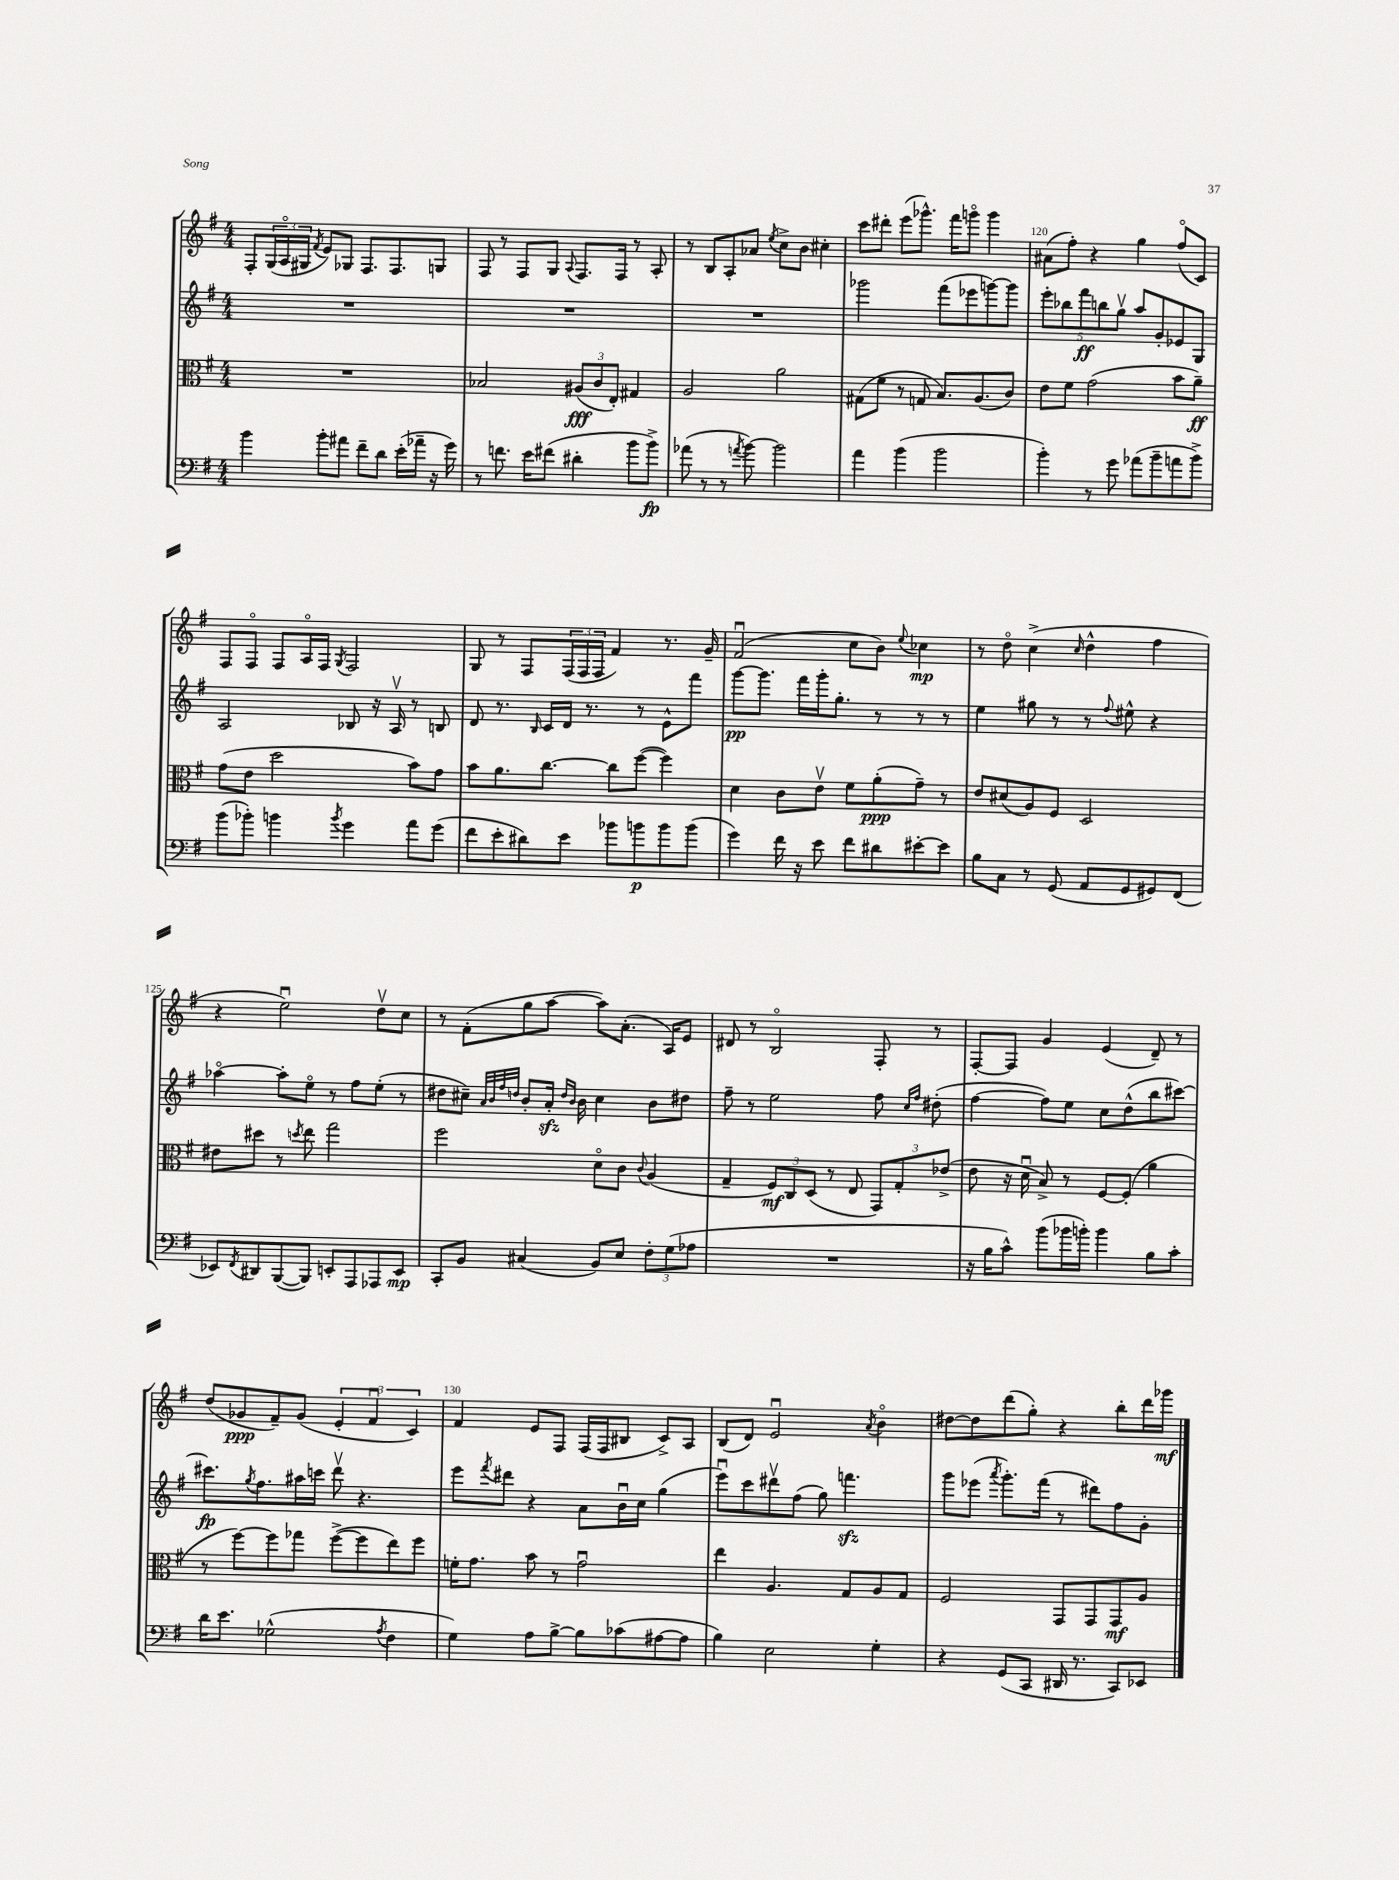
<<
\new StaffGroup <<
\new Staff = "s0" {
    \clef treble \key g \major \numericTimeSignature \time 4/4
    fis8-. \tuplet 3/2 { g16( a16\flageolet gis16 } \acciaccatura { fis'8 } e'8) ges8 fis8. fis8. g8 |
    fis8 r8 fis8 g8 \appoggiatura { a8 } fis8. fis16 r8 a8-. |
    r8 b8 a8-. aes'8 \acciaccatura { e''8 } c''8-> b'8 cis''4-. |
    c'''8 dis'''8-. e'''8( ges'''8.-^) fis'''16 g'''8\flageolet g'''4 |
    ais'8( fis''8-.) r4 g''4 fis''8\flageolet( c'8) |
    fis8 fis8\flageolet fis8 a16\flageolet fis16 \acciaccatura { g8 } fis2 |
    g8 r8 fis8 \tuplet 3/2 { fis16( fis16 fis16 } fis'4) r8. g'16-- |
    fis'2\downbow( c''8 b'8) \appoggiatura { e''8 } ces''4\mp |
    r8 d''8\flageolet c''4->( \grace { c''16 } d''4-^ fis''4 |
    r4 e''2\downbow) d''8\upbow c''8 |
    r8 fis'8-.( g''8 a''8~ a''8) a'8.-.( a16) e'8 |
    dis'8 r8 b2\flageolet fis8-. r8 |
    fis8~-. fis8 g'4 e'4( d'8--) r8 |
    d''8( ges'8\ppp fis'8--) ges'8( \tuplet 3/2 { e'4-. fis'4\downbow c'4) } |
    fis'4 e'8 fis8 fis16( fis16 bis8 c'8->) a8 |
    b8( d'8) e'2\downbow \acciaccatura { a'8 } b'4\flageolet |
    dis''8~ dis''8 d'''8( g''8-.) r4 b''8-. d'''16 ges'''16\mf \bar "|." |
}
\new Staff = "s1" {
    \clef treble \key g \major \numericTimeSignature \time 4/4
    R1 |
    R1 |
    R1 |
    ges'''2 fis'''8( ees'''8 g'''8~) g'''8 |
    \tuplet 5/4 { e'''8-. bes''8 fis'''8\ff b''8 g''8\upbow } a''8 g'8-. ees'8 g8 |
    a2 bes8 r16 a16\upbow r8 b8 |
    d'8 r8. \grace { b16 } c'16 d'16 r8. r8 e'8-^ fis'''8 |
    g'''8~\pp g'''8. fis'''16 g'''16-. g''8.-. r8 r8 r8 |
    e''4 gis''8 r8 r8 \appoggiatura { fis''8 } eis''8-^ r4 |
    aes''4~\flageolet aes''8-. e''8\flageolet r8 fis''8 e''8-.( r8 |
    dis''8 cis''8--) \grace { a'32 b'32 fis''32 d''32 } b'8-. a'16-.\sfz \grace { d''16 b'16 } b'16 cis''4 b'8 dis''8 |
    fis''8-- r8 e''2 fis''8 \grace { c''16 fis''16 } dis''8-.( |
    fis''4~ fis''8) e''8 c''8 d''8-^( b''8 cis'''8~) |
    cis'''8.\fp \acciaccatura { g''8 } fis''8. ais''16 c'''16 d'''8\upbow r4. |
    e'''8 \acciaccatura { fis'''8 } dis'''8 r4 a'8 b'16\downbow c''16 g''4( |
    e'''8\downbow) c'''8 dis'''8\upbow fis''8( g''8) f'''4.\sfz |
    g'''8 ees'''8( \acciaccatura { a'''8 } g'''8.-.) fis'''16( r8 dis'''8) fis''8 g'8-. \bar "|." |
}
\new Staff = "s2" {
    \clef alto \key g \major \numericTimeSignature \time 4/4
    R1 |
    bes2 \tuplet 3/2 { ais8\fff( c'8 e8-.) } gis4 |
    a2 a'2 |
    gis8( fis'8 r8 g8 b8.) a8.( c'8) |
    e'8 fis'8 g'2( b'8 a'8--\ff) |
    g'8( e'8 d''2 b'8) g'8 |
    b'8 a'8. c''8.~ c''8 fis''8~( fis''4) |
    d'4 c'8 e'8\upbow fis'8 a'8-.\ppp( g'8--) r8 |
    e'8 dis'8( a8) fis8 d2 |
    eis'8 dis''8 r8 \acciaccatura { d''8 } e''8 g''2 |
    fis''2 d'8\flageolet c'8 \appoggiatura { c'8 } a4( |
    g4-- \tuplet 3/2 { fis8\mf) c8 d8( } r8 e8 \tuplet 3/2 { g,8) g8-. ees'8->( } |
    e'8 r16 d'16\downbow b8->) r8 fis8~ fis8-.( a'4 |
    r8 fis''8~) fis''8 ges''8 fis''8~->( fis''8 e''8) fis''8 |
    f'16-. g'8. b'8 r8 g'2\downbow |
    e''4 a4. g8 a8 g8 |
    fis2 g,8 g,8 g,8\mf a8 \bar "|." |
}
\new Staff = "s3" {
    \clef bass \key g \major \numericTimeSignature \time 4/4
    b'4 b'8-. ais'8 fis'8-- d'8 e'16-.( aes'16-- r16 g'16) |
    r8 f'8. e'16 fis'8( dis'4-. b'8 b'8->\fp) |
    aes'8( r8 r8 \acciaccatura { a'8 } b'8~) b'2 |
    a'4 b'4( b'2 |
    b'4-.) r8 g'8 aes'8( b'8-- a'8 b'8->) |
    b'8( bes'8-.) b'4 \acciaccatura { b'8 } g'4 a'8 g'8( |
    fis'8 e'8-. dis'8) e'8 bes'8 b'8\p b'8 b'8( |
    g'4) fis'16 r16 e'8 fis'8 dis'8 eis'8~-. eis'8 |
    b8 c8 r8 g,8( a,8 g,8 gis,8) fis,8( |
    ees,8) \acciaccatura { fis,8 } dis,8 b,,8~( b,,8) e,8-. a,,8 aes,,8 e,8\mp |
    c,8-. b,8 cis4( b,8) e8 \tuplet 3/2 { fis8-. g8( aes8 } |
    R1 |
    r16 b16 c'8-^) b'8( bes'16 b'16-.) b'4 b8 c'8-. |
    d'16 e'8. ges2-^( \acciaccatura { a8 } fis4 |
    g4) a8 b8~-> b8 ces'8( ais8~ ais8 |
    b4) e2 g4-. |
    r4 g,8( c,8 dis,16 r8. c,8) ees,8 \bar "|." |
}
>>
>>
\layout { \context { \Score currentBarNumber = #116 \override BarNumber.break-visibility = ##(#f #t #t) barNumberVisibility = #(every-nth-bar-number-visible 5) } }
